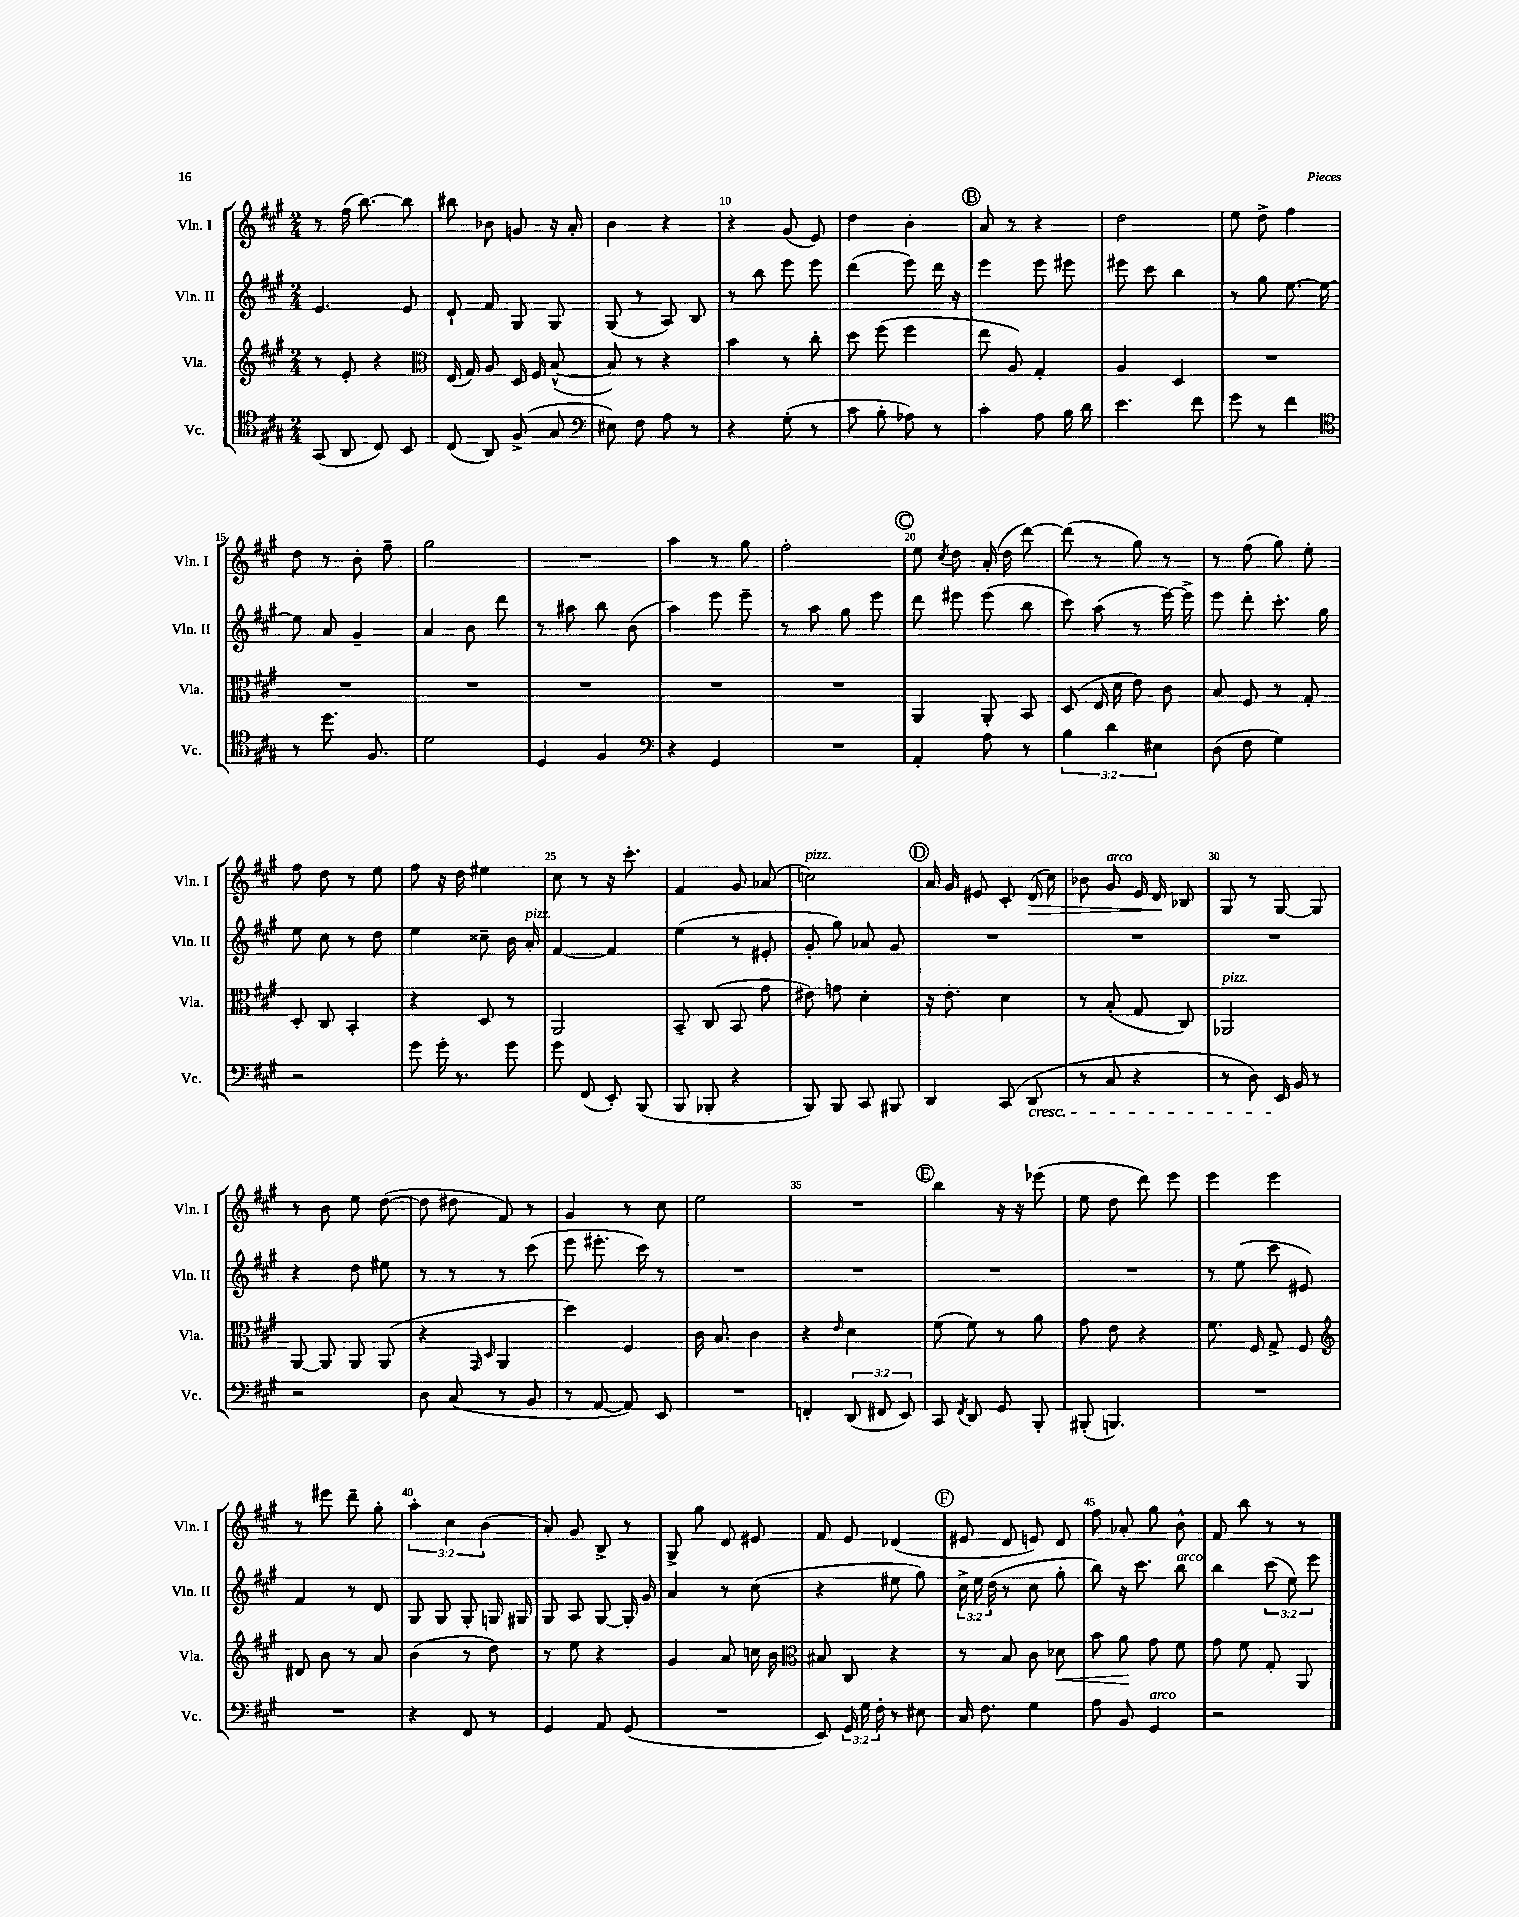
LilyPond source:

<<
\new StaffGroup <<
\new Staff = "s0" \with { instrumentName = "Vln. I" shortInstrumentName = "Vln. I" } {
    \clef treble \key a \major \numericTimeSignature \time 2/4 \override Staff.TupletNumber.text = #tuplet-number::calc-fraction-text
    \autoBeamOff r8 fis''16( b''8.~) b''8 |
    bis''8 bes'8 g'8 r16 a'16-. |
    b'4 r4 |
    r4 gis'8( e'8) |
    d''4 b'4-. |
    \mark \markup { \circle "B" } a'8 r8 r4 |
    d''2 |
    e''8 d''8-> fis''4 |
    d''8 r8 b'8-. fis''8-- |
    gis''2 |
    R2 |
    a''4 r8 gis''8 |
    fis''2-. |
    \mark \markup { \circle "C" } e''8 \acciaccatura { cis''8 } d''8 a'16-.( d''16 d'''8~) |
    d'''8( r8 gis''8) r8 |
    r8 fis''8( gis''8) e''8-. |
    fis''8 d''8 r8 e''8 |
    fis''8 r16 d''16 eis''4 |
    cis''8 r8 r16 cis'''8.-. |
    fis'4 gis'8 aes'8( |
    c''2^\markup { \italic "pizz." }) |
    \mark \markup { \circle "D" } a'16 gis'16 eis'8 cis'8-. d'16\>( cis''16) |
    bes'8 gis'8^\markup { \italic "arco" } e'16 d'16\! bes8 |
    gis8 r8 gis8~ gis8 |
    r8 b'8 e''8 d''8~( |
    d''8 dis''8 fis'8) r8 |
    gis'4 r8 cis''8 |
    e''2 |
    R2 |
    \mark \markup { \circle "E" } b''4 r16 r16 ees'''8( |
    e''8 d''8 d'''8) e'''8 |
    e'''4 e'''4 |
    r8 eis'''8 d'''8-- gis''8-. |
    \tuplet 3/2 { a''4-. cis''4 b'4( } |
    a'8-.) gis'8 b8-> r8 |
    gis8-> gis''8 d'8 eis'8 |
    fis'8 e'8 des'4( |
    \mark \markup { \circle "F" } eis'8 d'8 e'8) d'8 |
    fis''8 aes'8-. gis''8 b'8-^ |
    fis'8 b''8 r8 r8 \bar "|." |
}
\new Staff = "s1" \with { instrumentName = "Vln. II" shortInstrumentName = "Vln. II" } {
    \clef treble \key a \major \numericTimeSignature \time 2/4 \override Staff.TupletNumber.text = #tuplet-number::calc-fraction-text
    \autoBeamOff e'4. e'8 |
    d'8-! fis'8 gis8 gis8 |
    gis8( r8 a8) b8 |
    r8 b''8 e'''8 e'''8 |
    d'''4( e'''8) d'''16 r16 |
    \mark \markup { \circle "B" } e'''4 e'''8 eis'''8 |
    eis'''8 cis'''8 b''4 |
    r8 gis''8 e''8.~ e''16~ |
    e''8 a'8 gis'4-- |
    a'4 b'8 d'''8 |
    r8 ais''8 b''8 b'8( |
    a''4) e'''8 e'''8-- |
    r8 a''8 gis''8 e'''8 |
    \mark \markup { \circle "C" } d'''8 eis'''8 eis'''8( b''8 |
    cis'''8) a''8( r8 e'''16~) e'''16-> |
    e'''8 d'''8-. cis'''8.-. gis''16 |
    e''8 cis''8 r8 d''8 |
    e''4 cisis''8-- b'16 a'16-.^\markup { \italic "pizz." } |
    fis'4~ fis'4 |
    e''4( r8 eis'8-. |
    gis'8-. gis''8) aes'8 gis'8 |
    \mark \markup { \circle "D" } R2 |
    R2 |
    R2 |
    r4 d''8 eis''8 |
    r8 r8 r8 cis'''8( |
    e'''8 eis'''8.-. cis'''16) r8 |
    R2 |
    R2 |
    \mark \markup { \circle "E" } R2 |
    R2 |
    r8 e''8( cis'''8 eis'8) |
    fis'4 r8 d'8 |
    gis8 gis8 gis8-. g16 gis16 |
    gis8 a8 gis8~ gis16-. gis'16 |
    a'4 r8 cis''8( |
    r4 eis''8 gis''8) |
    \mark \markup { \circle "F" } \tuplet 3/2 { cis''16-> e''16 d''16( } r8 cis''8 gis''8-. |
    b''8) r16 cis'''8. b''8^\markup { \italic "arco" } |
    b''4 \tuplet 3/2 { cis'''8( e''8) e'''8 } \bar "|." |
}
\new Staff = "s2" \with { instrumentName = "Vla." shortInstrumentName = "Vla." } {
    \clef treble \key a \major \numericTimeSignature \time 2/4
    \autoBeamOff r8 e'8-. r4 |
    \clef alto e16( gis16) a8 d16 fis16 b8~-^( |
    b8) r8 r4 |
    b'4 r8 cis''8-. |
    d''8 fis''8( fis''4 |
    \mark \markup { \circle "B" } e''8 a8) gis4-. |
    a4 d4 |
    R2 |
    R2 |
    R2 |
    R2 |
    R2 |
    R2 |
    \mark \markup { \circle "C" } a,4 a,8-. b,8 |
    d8( e16 d'16 e'8) cis'8 |
    b8 fis8 r8 gis8-. |
    d8-. cis8 b,4-. |
    r4 d8 r8 |
    a,2 |
    b,8-- cis8( b,8 gis'8 |
    eis'8) g'8 d'4-. |
    \mark \markup { \circle "D" } r16 e'8.-. d'4 |
    r8 b8-.( gis8 cis8) |
    aes,2^\markup { \italic "pizz." } |
    a,8~ a,8 a,8 a,8( |
    r4 \grace { gis,16 d16 } a,4 |
    d''4) fis4 |
    cis'16 b8. cis'4 |
    r4 \grace { e'16 } d'4 |
    \mark \markup { \circle "E" } fis'8( fis'8) r8 a'8 |
    gis'8 e'8 r4 |
    fis'8. fis16 gis8-> fis8 |
    \clef treble dis'8 b'8 r8 a'8 |
    b'4( r8 d''8) |
    r8 e''8 r4 |
    gis'4 a'8 c''16 b'16 |
    \clef alto bis8 cis8 r4 |
    \mark \markup { \circle "F" } r8 b8 cis'8 des'8\< |
    b'8 a'8\! gis'8 fis'8 |
    gis'8 fis'8 gis8-. a,8 \bar "|." |
}
\new Staff = "s3" \with { instrumentName = "Vc." shortInstrumentName = "Vc." } {
    \clef tenor \key a \major \numericTimeSignature \time 2/4 \override Staff.TupletNumber.text = #tuplet-number::calc-fraction-text
    \autoBeamOff gis,8( a,8 cis8) b,8 |
    cis8( a,8) fis8->( gis8 |
    \clef bass eis8) fis8 a8 r8 |
    r4 gis8-.( r8 |
    cis'8 b8-. aes8) r8 |
    \mark \markup { \circle "B" } cis'4-. a8 b16 d'16 |
    e'4. fis'8 |
    gis'8 r8 fis'4 |
    \clef tenor r8 d''8. fis8. |
    d'2 |
    d4 fis4 |
    \clef bass r4 gis,4 |
    R2 |
    \mark \markup { \circle "C" } a,4-. a8 r8 |
    \tuplet 3/2 { b4 d'4 eis4 } |
    d8( fis8 gis4) |
    r2 |
    gis'8 gis'16-. r8. gis'8 |
    gis'8 fis,8( e,8-.) b,,8( |
    b,,8 bes,,8-. r4 |
    b,,8) b,,8 cis,8 bis,,8 |
    \mark \markup { \circle "D" } d,4 cis,8( d,8\cresc |
    r8 cis8 r4 |
    r8 d8) e,16\! b,16 r8 |
    r2 |
    d8 cis8( r8 b,8 |
    r8 a,8~ a,8) e,8 |
    R2 |
    f,4-. \tuplet 3/2 { d,8( fis,8 e,8) } |
    \mark \markup { \circle "E" } cis,8 \acciaccatura { fis,8 } d,8 gis,8 b,,8-. |
    bis,,8-.( b,,4.) |
    R2 |
    R2 |
    r4 fis,8 r8 |
    gis,4 a,8 gis,8( |
    R2 |
    e,8) \tuplet 3/2 { gis,16 gis16 fis16-. } r8 eis8 |
    \mark \markup { \circle "F" } cis16 fis8. gis4 |
    a8 b,8 gis,4^\markup { \italic "arco" } |
    r2 \bar "|." |
}
>>
>>
\layout { \context { \Score currentBarNumber = #7 \override BarNumber.break-visibility = ##(#f #t #t) barNumberVisibility = #(every-nth-bar-number-visible 5) } }
